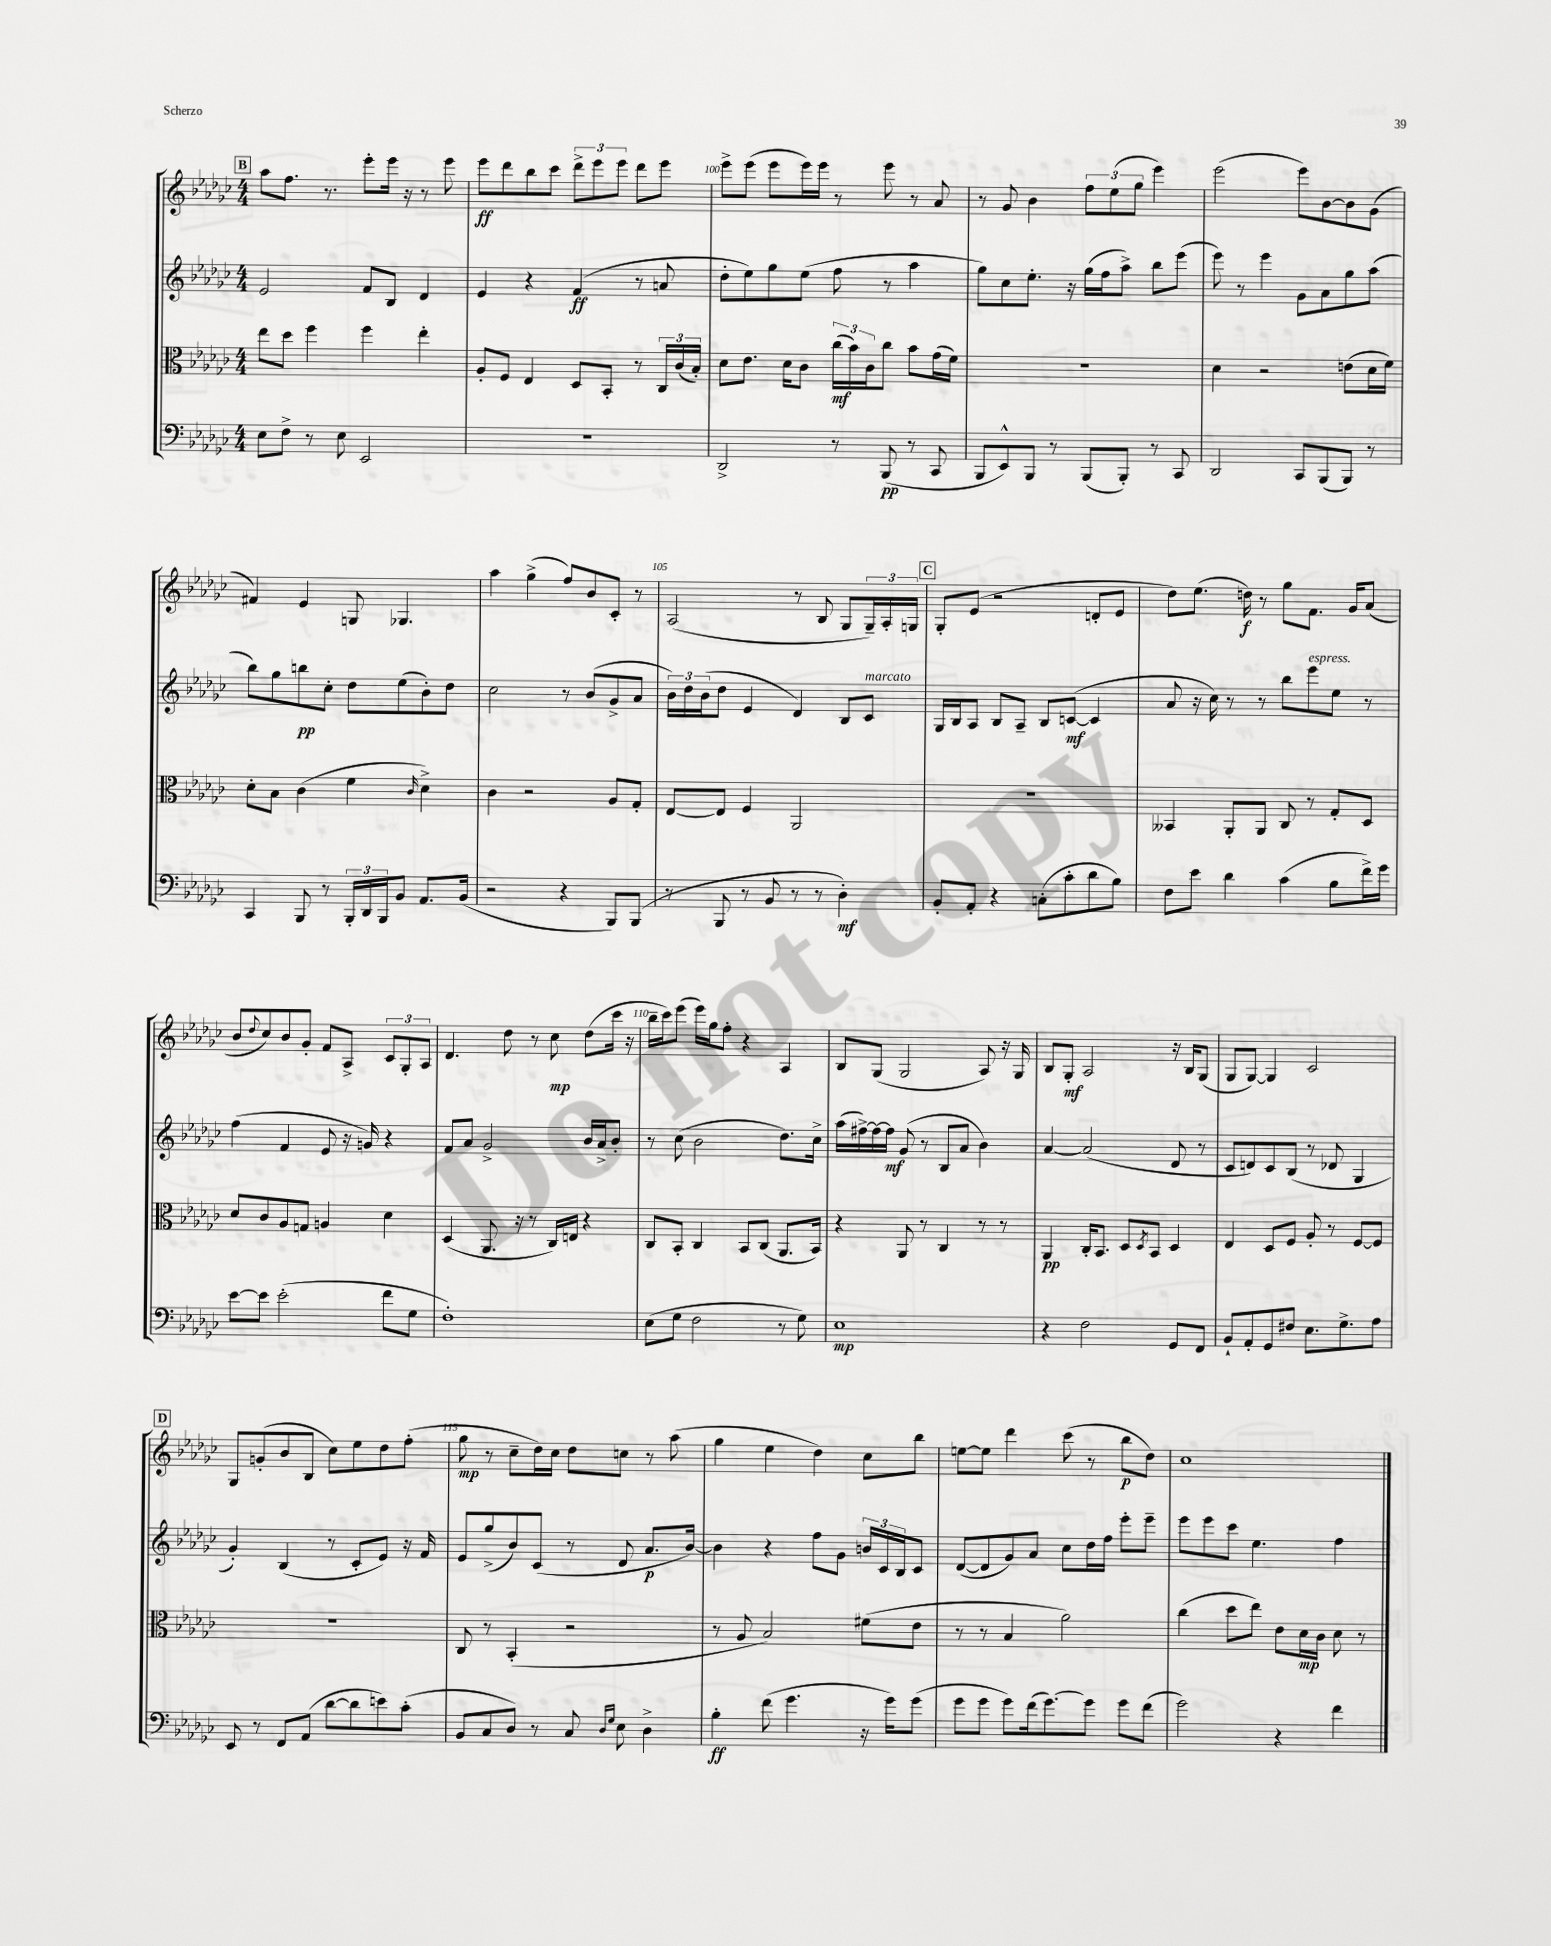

**kern	**kern	**kern	**kern
*staff4	*staff3	*staff2	*staff1
*clefF4	*clefC3	*clefG2	*clefG2
*k[b-e-a-d-g-c-]	*k[b-e-a-d-g-c-]	*k[b-e-a-d-g-c-]	*k[b-e-a-d-g-c-]
*M4/4	*M4/4	*M4/4	*M4/4
8E-	8ee-	2e-	8aa-
8F^	8dd-	.	8.ff
8r	4ff	.	.
.	.	.	8.r
8E-	.	.	.
2EE-	4ff	8f	8eee-'
.	.	8B-	16eee-
.	.	.	16r
.	4ee-'	4d-	8r
.	.	.	8eee-
=	=	=	=
1r	8A-'	4e-	8eee-
.	8F	.	8ddd-
.	4E-	4r	8bb-
.	.	.	8ccc-
.	8D-	(4f	12ddd-^
.	.	.	12eee-
.	8BB-'	.	.
.	.	.	12eee-
.	8r	8r	8ddd-
.	24C-	8a	8eee-
.	(24c-	.	.
.	24B-')	.	.
=	=	=	=
2DD-^	8d-	8dd-'	8eee-^
.	8.e-	8ee-)	(8eee-
.	.	8gg-	8eee-
.	16d-	.	.
.	8c-	(8ee-	16eee-)
.	.	.	16eee-
8r	(24cc-	8ff	8r
.	24b-)	.	.
.	24c-	.	.
(8BBB-	8cc-	8r	8eee-
8r	8b-	4aa-	8r
8CC-	(16g-	.	8a-
.	16f)	.	.
=	=	=	=
8BBB-	1r	8gg-)	8r
8EE-^^)	.	8cc-	8g-
8BBB-	.	8.ee-'	4b-
8r	.	.	.
.	.	16r	.
(8BBB-	.	(16gg-	12ff
.	.	16ff	.
.	.	.	(12ee-
8BBB-')	.	8aa-^)	.
.	.	.	12gg-
8r	.	8bb-	4eee-)
8CC-	.	(8eee-	.
=	=	=	=
2DD-	4d-	8eee-)	(2eee-
.	.	8r	.
.	2r	4eee-	.
8CC-	.	8g-	8eee-)
(8BBB-	.	8a-	[8b-
8BBB-)	(8e	8gg-	8b-]
8r	16d-	(8aa-	(8g-
.	16f)	.	.
=	=	=	=
4CC-	8d-'	8bb-)	4f#)
.	8B-	8gg-	.
8BBB-	(4c-	8bb	4e-
8r	.	8cc-'	.
24BBB-'	4f	8dd-	8G
24DD-	.	.	.
24BBB-	.	.	.
8BB-	.	(8ee-	4.G-
.	16qqc-	.	.
8.AA-	4d-^)	8b-')	.
.	.	8dd-	.
(16BB-	.	.	.
=	=	=	=
2r	4c-	2cc-	4aa-
.	2r	.	(4gg-^
4r	.	8r	8ff)
.	.	(8b-	8b-
8BBB-)	8A-	8g-^	8c-'
(8BBB-	8G-'	8a-	8r
=	=	=	=
8r	[8E-	24b-)	(2A-
.	.	24dd-	.
.	.	(24b-	.
8BBB-	8E-]	8dd-	.
8r	4F	4e-	.
8BB-	.	.	.
8r	2AA-	4d-)	8r
8r	.	.	8B-
4D-')	.	8B-	8G-
.	.	8c-	24G-~)
.	.	.	24A-'
.	.	.	24G
=	=	=	=
8BB-'	1r	16G-	8G-'
.	.	16B-	.
8AA-'	.	8A-	(8e-
4r	.	8B-	2r
.	.	8A-~	.
(8C'	.	8B-	.
8c-'	.	([8c	.
8d-	.	4c]	8d'
8B-)	.	.	8e-
=	=	=	=
8F	4BB--	8a-	8dd-)
8e-	.	16r	(8.ee-
.	.	16cc-)	.
4d-	8AA-'	8r	.
.	.	.	16dd)
.	8AA-	8r	8r
(4c-	8C-	8bb-	8gg-
.	8r	8eee-	8.f
8B-	8G-'	8ee-	.
.	.	.	16g-
16f^)	8D-	8r	(8a-
16g-	.	.	.
=	=	=	=
[8e-	8d-	(4ff	8b-
.	.	.	8qqdd-
8e-]	8c-	.	8cc-)
(2e-'	8A-	4f	8b-
.	8G	.	8g-'
.	4A	8e-	8f
.	.	16r	8A-^
.	.	16g)	.
8f	4d-	4r	12c-
.	.	.	12G-'
8G-	.	.	.
.	.	.	12A-
=	=	=	=
1F')	(4D-	8f	4.d-
.	.	8a-	.
.	8.AA-	2g-^	.
.	.	.	8dd-
.	16r	.	.
.	8r	.	8r
.	16C-)	.	8cc-
.	16E	.	.
.	4r	16b-	(8dd-
.	.	16a-^	.
.	.	8b-'	16ccc-
.	.	.	16r
=	=	=	=
(8E-	8C-	8r	16bb-~
.	.	.	16ccc-)
8G-	8BB-'	(8cc-	(8eee-
2F	4C-	2b-	16eee-)
.	.	.	16gg-
.	.	.	8ff'
.	8BB-	.	4r
.	(8C-	.	.
8r	8.AA-	8.dd-)	4A-
8G-)	.	.	.
.	16BB-)	16cc-^	.
=	=	=	=
1E-	4r	(16aa-	8B-
.	.	[16ff#^)	.
.	.	16ff#_	(8G-
.	.	16ff#]	.
.	8AA-	(8g-	2G-
.	8r	8r	.
.	4C-	8B-	.
.	.	8a-	.
.	8r	4b-)	8A-)
.	8r	.	16r
.	.	.	16G-
=	=	=	=
4r	4AA-	[4a-	8B-
.	.	.	8G-'
2F	16C-'	(2a-]	2A-
.	8.BB-	.	.
.	8D-	.	.
.	8qD-	.	.
.	8BB-	.	.
8GG-	4D-	8d-	16r
.	.	.	16B-
8FF	.	8r	(8G-
=	=	=	=
8BB-`	4E-	8c-	8G-
8AA-'	.	8d)	[8G-)
8GG-	8D-	8c-	4G-]
8F#	8F	(8B-	.
8.E-	8A-'	8r	2c-
.	8r	8d-	.
8.G-^	.	.	.
.	[8F	4G-	.
8A-	8F]	.	.
=	=	=	=
8EE-	1r	4g-')	8G-
8r	.	.	(8g'
8FF	.	(4B-	8b-
(8AA-	.	.	8B-
[8d-	.	8r	8cc-)
8d-]	.	8c-'	8ee-
8e)	.	8e-)	8dd-
(8c-'	.	16r	(8ff'
.	.	16f	.
=	=	=	=
8BB-	8C-	8e-	8gg-
8C-	8r	(8gg-^	8r
8D-)	(4BB-'	8b-)	8cc-~
8r	.	(8c-	16dd-)
.	.	.	16cc-
8C-	2r	8r	8dd-
16qqD-	.	.	.
16qqG-	.	.	.
8E-	.	8d-	8cc
4D-^	.	8.a-	8r
.	.	.	(8aa-
.	.	[16b-)	.
=	=	=	=
4B-'	8r	4b-]	4gg-
.	8A-	.	.
(8f	2B-)	4r	4ee-
4.g-	.	.	.
.	.	8ff	4dd-)
.	.	8g-	.
16r	(8f#	24b	8cc-
.	.	24c-	.
16g-)	.	.	.
.	.	24B-	.
(8g-	8e-	8c-	8bb-
=	=	=	=
8g-	8r	([8d-	[8ee
8g-	8r	8d-]	8ee]
8g-)	4B-	8g-)	4ddd-
(16f	.	8a-	.
[8.g-)	.	.	.
.	2a-)	8cc-	(8ccc-
8g-]	.	16dd-	8r
.	.	16ff	.
8g-	.	8eee-'	8bb-
(8f	.	8eee-~	8dd-)
=	=	=	=
2g-)	(4cc-	8eee-	1cc-
.	.	8eee-	.
.	8dd-	8ccc-	.
.	8ee-)	4.ee-	.
4r	8e-	.	.
.	16d-	.	.
.	16c-	.	.
4f	8d-	4ff	.
.	8r	.	.
==	==	==	==
*-	*-	*-	*-
